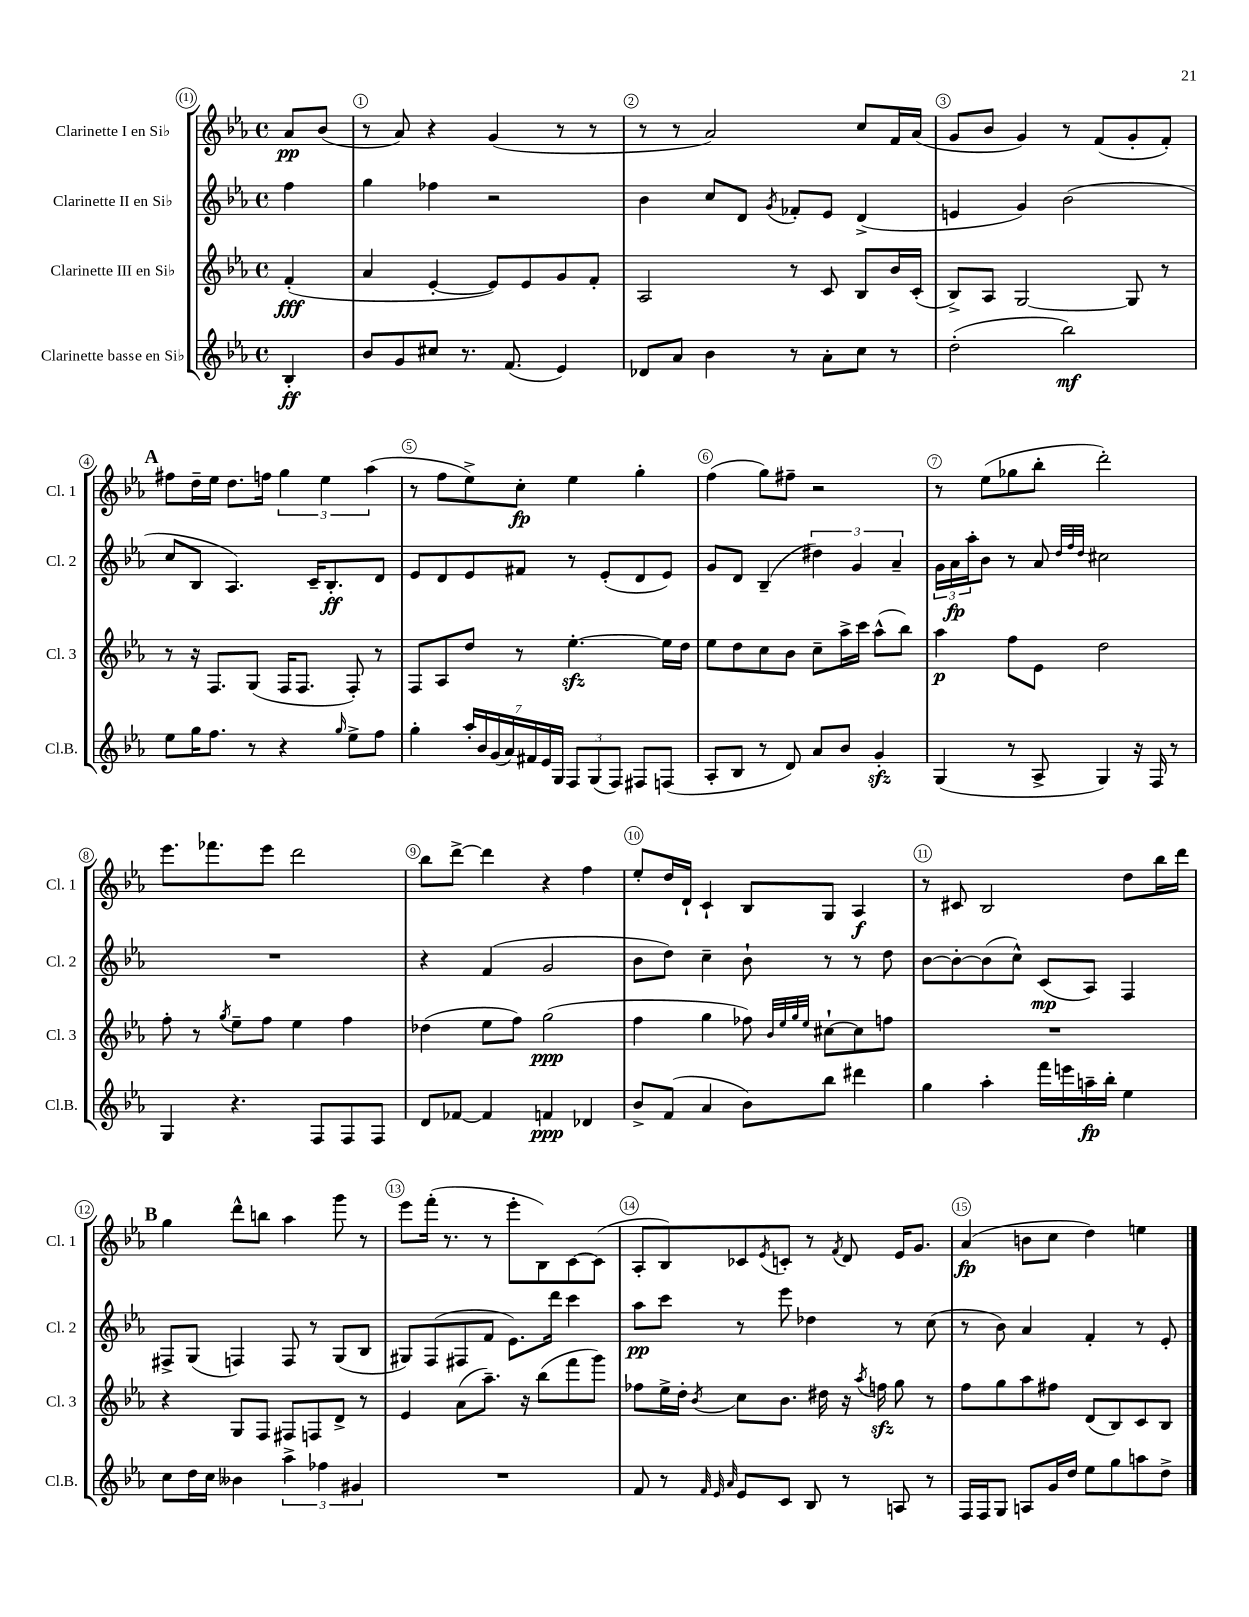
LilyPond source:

<<
\new StaffGroup <<
\new Staff = "s0" \with { instrumentName = "Clarinette I en Sib" shortInstrumentName = "Cl. 1" } {
    \clef treble \key ees \major \defaultTimeSignature \time 4/4 \partial 4
    aes'8\pp bes'8( |
    r8 aes'8) r4 g'4( r8 r8 |
    r8 r8 aes'2) c''8 f'16 aes'16( |
    g'8 bes'8 g'4) r8 f'8( g'8-. f'8-.) |
    \mark \markup { \bold "A" } fis''8 d''16-- ees''16 d''8. f''16 \tuplet 3/2 { g''4 ees''4 aes''4( } |
    r8 f''8 ees''8->) c''8-.\fp ees''4 g''4-. |
    f''4( g''8) fis''8-- r2 |
    r8 ees''8( ges''8 bes''8-. d'''2-.) |
    ees'''8. fes'''8. ees'''8 d'''2 |
    bes''8 d'''8~-> d'''4 r4 f''4 |
    ees''8-. d''16 d'16-! c'4-! bes8 g8 aes4\f |
    r8 cis'8 bes2 d''8 bes''16 d'''16 |
    \mark \markup { \bold "B" } g''4 d'''8-^ b''8 aes''4 g'''8 r8 |
    ees'''8 f'''16-.( r8. r8 ees'''8-. bes8) c'8~ c'8( |
    aes8-. bes8) ces'8 \acciaccatura { ees'8 } c'8-. r8 \acciaccatura { f'8 } d'8 ees'16 g'8. |
    aes'4\fp( b'8 c''8 d''4) e''4 \bar "|." |
}
\new Staff = "s1" \with { instrumentName = "Clarinette II en Sib" shortInstrumentName = "Cl. 2" } {
    \clef treble \key ees \major \defaultTimeSignature \time 4/4 \partial 4
    f''4 |
    g''4 fes''4 r2 |
    bes'4 c''8 d'8 \acciaccatura { g'8 } fes'8-. ees'8 d'4->( |
    e'4 g'4) bes'2( |
    \mark \markup { \bold "A" } c''8 bes8 aes4.) c'16-- bes8.-.\ff d'8 |
    ees'8 d'8 ees'8 fis'8 r8 ees'8-.( d'8 ees'8) |
    g'8 d'8 bes4--( \tuplet 3/2 { dis''4) g'4 aes'4-- } |
    \tuplet 3/2 { g'16 aes'16\fp aes''16-. } bes'8 r8 aes'8 \grace { d''32 f''32 d''32 } cis''2 |
    R1 |
    r4 f'4( g'2 |
    bes'8 d''8) c''4-- bes'8-! r8 r8 d''8 |
    bes'8~ bes'8~-. bes'8( c''8-^) c'8\mp( aes8) f4 |
    \mark \markup { \bold "B" } fis8-> g8( f4) f8 r8 g8( bes8 |
    gis8) f8( fis8 f'8 ees'8.) d'''16 c'''4 |
    aes''8\pp c'''8 r8 ees'''8 des''4 r8 c''8( |
    r8 bes'8) aes'4 f'4-. r8 ees'8-. \bar "|." |
}
\new Staff = "s2" \with { instrumentName = "Clarinette III en Sib" shortInstrumentName = "Cl. 3" } {
    \clef treble \key ees \major \defaultTimeSignature \time 4/4 \partial 4
    f'4-.\fff( |
    aes'4 ees'4~-. ees'8) ees'8 g'8 f'8-. |
    aes2 r8 c'8 bes8 bes'16 c'16-.( |
    bes8->) aes8 g2~ g8 r8 |
    \mark \markup { \bold "A" } r8 r16 f8. g8( f16 f8. f8-.) r8 |
    f8 aes8 d''8 r8 ees''4.~-.\sfz ees''16 d''16 |
    ees''8 d''8 c''8 bes'8 c''8-- aes''16-> c'''16 aes''8-^( bes''8) |
    aes''4\p f''8 ees'8 d''2 |
    f''8-. r8 \acciaccatura { g''8 } ees''8-- f''8 ees''4 f''4 |
    des''4( ees''8 f''8) g''2\ppp( |
    f''4 g''4 fes''8) \grace { bes'32 ees''32 g''32 ees''32 } cis''8~-! cis''8 f''8 |
    R1 |
    \mark \markup { \bold "B" } r4 g8 f8 fis8 f8 d'8-> r8 |
    ees'4 aes'8( aes''8.--) r16 bes''8( f'''8 g'''8) |
    fes''8 ees''16-> d''16-. \acciaccatura { bes'8 } c''8 bes'8. dis''16 r16 \acciaccatura { aes''8 } f''16\sfz g''8 r8 |
    f''8 g''8 aes''8 fis''8 d'8( bes8) c'8 bes8 \bar "|." |
}
\new Staff = "s3" \with { instrumentName = "Clarinette basse en Sib" shortInstrumentName = "Cl.B." } {
    \clef treble \key ees \major \defaultTimeSignature \time 4/4 \partial 4
    bes4-.\ff |
    bes'8 g'8 cis''8 r8. f'8.( ees'4) |
    des'8 aes'8 bes'4 r8 aes'8-. c''8 r8 |
    d''2-.( bes''2\mf) |
    \mark \markup { \bold "A" } ees''8 g''16 f''8. r8 r4 \grace { g''16 } ees''8-> f''8 |
    g''4-. \tuplet 7/4 { aes''16-. bes'16 g'16( aes'16) fis'16 ees'16 g16 } \tuplet 3/2 { f8 g8( f8) } fis8 f8( |
    aes8-. bes8 r8 d'8) aes'8 bes'8 g'4-.\sfz |
    g4( r8 aes8-> g4) r16 f16 r8 |
    g4 r4. f8 f8 f8 |
    d'8 fes'8~ fes'4 f'4\ppp des'4 |
    bes'8-> f'8( aes'4 bes'8) bes''8 dis'''4 |
    g''4 aes''4-. f'''16 e'''16 a''16--\fp bes''16-. ees''4 |
    \mark \markup { \bold "B" } c''8 d''16 c''16 beses'4 \tuplet 3/2 { aes''4-> fes''4 gis'4 } |
    R1 |
    f'8 r8 \grace { f'32 ees'32 aes'32 } ees'8 c'8 bes8 r8 a8 r8 |
    f16 f16 g8 a8 g'16 d''16 ees''8 g''8 a''8 d''8-> \bar "|." |
}
>>
>>
\layout { \context { \Score \override BarNumber.break-visibility = ##(#f #t #t) barNumberVisibility = #all-bar-numbers-visible \override BarNumber.stencil = #(make-stencil-circler 0.1 0.3 ly:text-interface::print) } }
